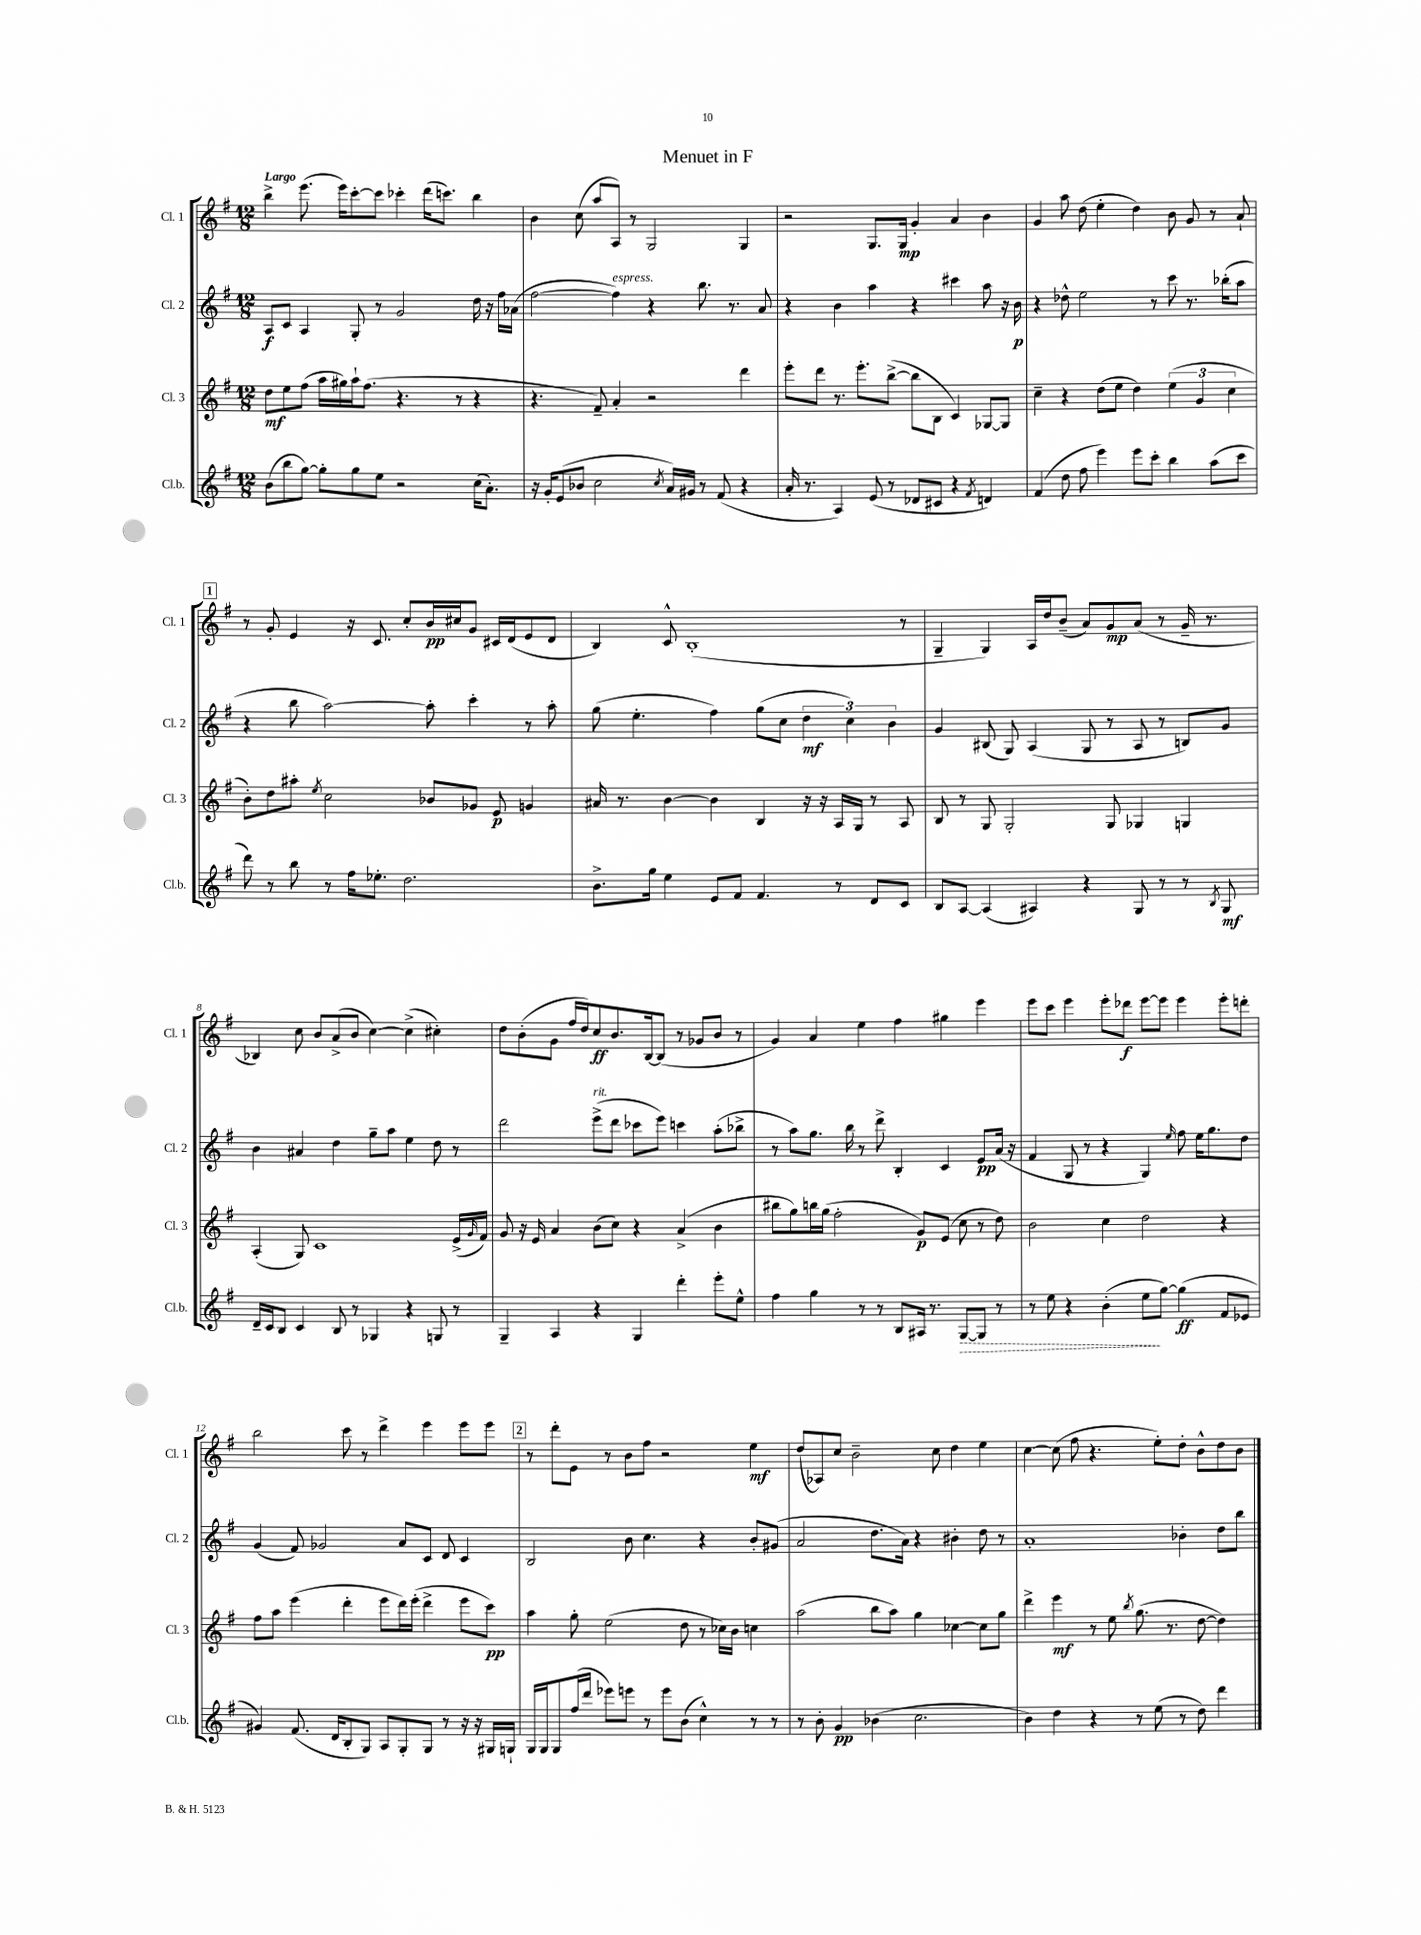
\header { title = "Menuet in F" }
<<
\new StaffGroup <<
\new Staff = "s0" \with { instrumentName = "Cl. 1" shortInstrumentName = "Cl. 1" } {
    \clef treble \key g \major \numericTimeSignature \time 12/8 \tempo "Largo"
    b''4-> e'''8.( e'''16) c'''8~-. c'''8 ces'''4-. d'''16( c'''8.) b''4 |
    b'4 c''8( a''8 a8) r8 g2 g4 |
    r2 g8. g16\mp g'4-. a'4 b'4 |
    g'4 a''8 d''8( e''4-. d''4) b'8 g'8 r8 a'8-! |
    \mark \markup { \box "1" } r8 g'8-. e'4 r16 c'8. c''8-. b'16\pp cis''16 g'8 cis'16 d'16( e'8 d'8 |
    b4) c'8-^ b1-.( r8 |
    g4-- g4) a16 d''16 b'8--( a'8) g'8\mp a'8( r8 g'16-- r8. |
    bes4) c''8 b'8 a'8->( b'8 c''4~) c''4->( cis''4-.) |
    d''8 b'8-.( g'8 fis''16 d''16) c''8\ff b'8. b16~ b8( r8 ges'8 b'8 r8 |
    g'4) a'4 e''4 fis''4 gis''4 e'''4 |
    e'''8 c'''8 e'''4 e'''8-. des'''8\f e'''8~ e'''8 e'''4 e'''8-. d'''8-. |
    b''2 c'''8 r8 d'''4-> e'''4 e'''8 e'''8 |
    \mark \markup { \box "2" } r8 d'''8-. e'8 r8 b'8 fis''8 r2 e''4\mf |
    d''8( aes8) c''8 b'2-- c''8 d''4 e''4 |
    c''4~ c''8( fis''8 r4. e''8-.) d''8-. b'8-^ d''8 b'8 \bar "|." |
}
\new Staff = "s1" \with { instrumentName = "Cl. 2" shortInstrumentName = "Cl. 2" } {
    \clef treble \key g \major \numericTimeSignature \time 12/8
    a8\f c'8 a4 g8-. r8 g'2 d''16 r16 fis''16 aes'16( |
    fis''2~ fis''4^\markup { \italic "espress." }) r4 b''8. r8. a'8 |
    r4 b'4 a''4 r4 cis'''4 a''8 r16 b'16\p |
    r4 des''8-^ e''2 r8 c'''8 r8. bes''16-.( a''8 |
    \mark \markup { \box "1" } r4 b''8 a''2~) a''8-. c'''4-. r8 a''8-. |
    g''8( e''4.-. fis''4) g''8( c''8 \tuplet 3/2 { d''4\mf c''4) b'4 } |
    g'4 bis8( g8) a4( g8 r8 a8 r8 b8) g'8 |
    b'4 ais'4 d''4 g''8-- a''8 e''4 d''8 r8 |
    d'''2 e'''8->^\markup { \italic "rit." }( d'''8 ces'''8 e'''8) c'''4 a''8-.( bes''8-> |
    r8 a''8) g''8. b''16 r8 d'''8-> b4-. c'4 e'8\pp a'16( r16 |
    fis'4 g8 r8 r4 g4) \grace { e''16 } fis''8 e''16 g''8. d''8 |
    g'4( fis'8) ges'2 a'8 c'8 d'8 c'4 |
    \mark \markup { \box "2" } b2 b'8 c''4. r4 b'8-. gis'8( |
    a'2 d''8. a'16) r4 bis'4-. d''8 r8 |
    a'1-. bes'4-. d''8 b''8 \bar "|." |
}
\new Staff = "s2" \with { instrumentName = "Cl. 3" shortInstrumentName = "Cl. 3" } {
    \clef treble \key g \major \numericTimeSignature \time 12/8
    d''8\mf e''8 fis''8( a''16 gis''16) a''16-! fis''8.( r4. r8 r4 |
    r4. fis'8--) a'4-. r2 d'''4 |
    e'''8-. d'''8 r8. e'''8.-. b''8~->( b''8 b8 c'4) ges8~ ges8 |
    c''4-- r4 d''8( e''8 d''4) \tuplet 3/2 { e''4( g'4 c''4 } |
    \mark \markup { \box "1" } b'8-.) d''8 ais''8-. \acciaccatura { e''8 } c''2 bes'8 ges'8 e'8\p g'4 |
    ais'16 r8. b'4~ b'4 b4 r16 r16 a16 g16 r8 a8 |
    b8 r8 g8 g2-. g8 ges4 g4 |
    a4-.( g8) c'1 e'16->( \grace { g'16 } fis'16) |
    g'8 r16 e'16 a'4 b'8( c''8) r4 a'4->( b'4 |
    bis''8 g''8) b''16 g''16( fis''2-. g'8\p) e'8( c''8 r8 d''8) |
    b'2 c''4 d''2 r4 |
    fis''8 a''8 e'''4( d'''4-. e'''8 d'''16) e'''16-.( d'''4-> e'''8 c'''8\pp) |
    \mark \markup { \box "2" } a''4 g''8-. e''2( d''8 r8 ces''16) b'16 c''4 |
    a''2( b''8 a''8) g''4 ces''4~ ces''8 g''8 |
    d'''4-> e'''4\mf r8 e''8 \acciaccatura { b''8 } g''8.( r8. d''8~ d''4) \bar "|." |
}
\new Staff = "s3" \with { instrumentName = "Cl.b." shortInstrumentName = "Cl.b." } {
    \clef treble \key g \major \numericTimeSignature \time 12/8
    b'8( b''8 g''8~) g''8-. g''8 e''8 r2 c''16( a'8.-.) |
    r16 g'16-. e'8( bes'8 c''2 \acciaccatura { c''8 } a'16) gis'16 r8 fis'8( r4 |
    a'16-. r8. a4) e'8( r8 des'8 cis'8 r4 \acciaccatura { fis'8 } d'4) |
    fis'4( d''8 fis''8 e'''4) e'''8 c'''8-. b''4 a''8( c'''8 |
    \mark \markup { \box "1" } d'''8) r8 b''8 r8 fis''16 ees''8.-. d''2. |
    b'8.-> g''16 e''4 e'8 fis'8 fis'4. r8 d'8 c'8 |
    b8 a8~ a4( ais4) r4 g8 r8 r8 \acciaccatura { b8 } g8\mf |
    d'16-- c'16 b8 c'4 b8 r8 ges4 r4 g8 r8 |
    g4-- a4 r4 g4 d'''4-. e'''8-. e''8-^ |
    fis''4 g''4 r8 r8 b8 ais16 r8. \once \override Hairpin.style = #'dashed-line g8~\> g8 r8 |
    r8 e''8 r4 b'4-.( e''8\! g''8~) g''4\ff( fis'8 ees'8 |
    gis'4) fis'8.( d'16 b8-. g8) a8 g8-. g8 r8 r16 r16 gis16 g16-! |
    \mark \markup { \box "2" } g16 g16 g8 fis''16( d'''16 ees'''8) e'''8 r8 e'''8 b'8( c''4-^) r8 r8 |
    r8 b'8-. g'4\pp bes'4( c''2. |
    b'4) d''4 r4 r8 e''8( r8 d''8) d'''4 \bar "|." |
}
>>
>>
